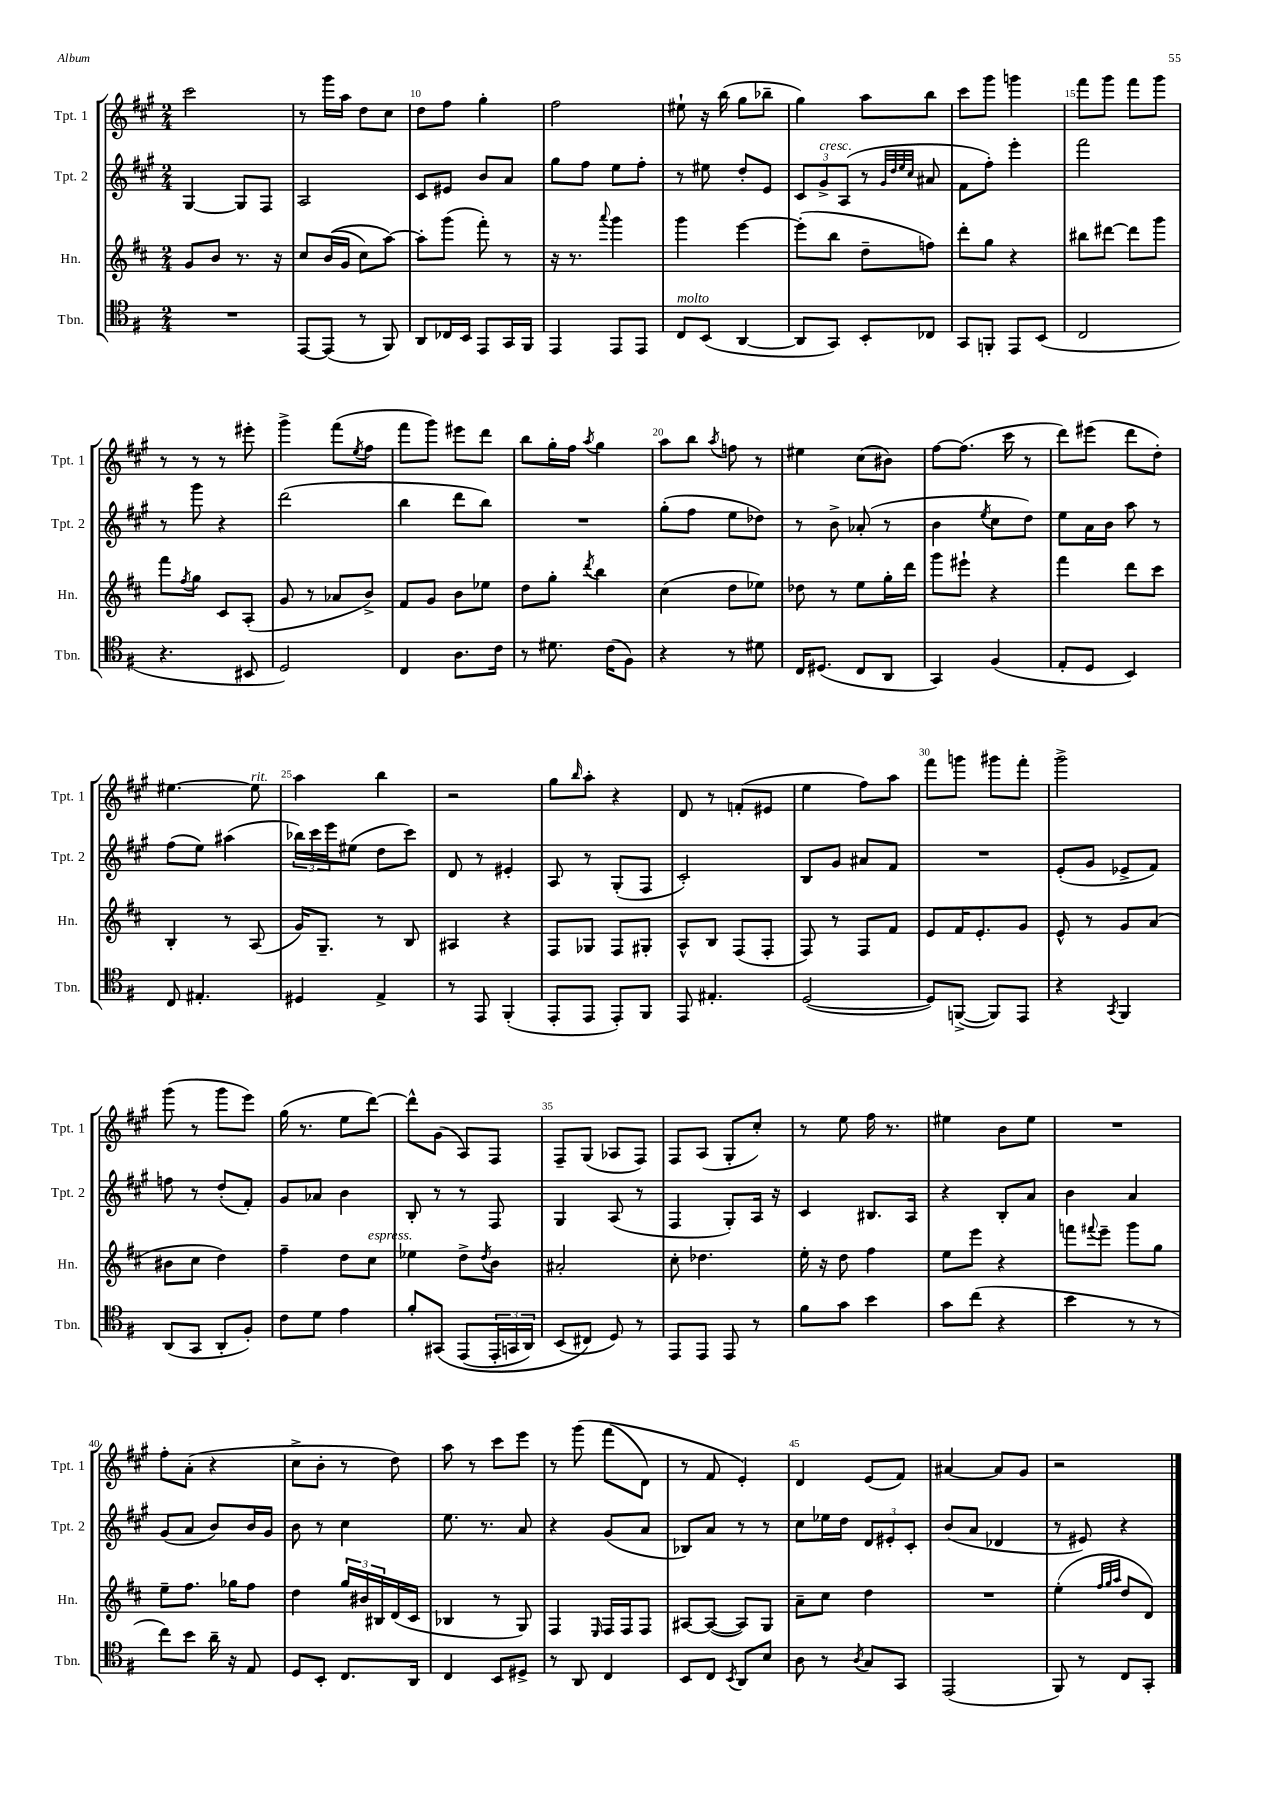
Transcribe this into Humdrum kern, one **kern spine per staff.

**kern	**kern	**kern	**kern
*staff4	*staff3	*staff2	*staff1
*clefC4	*clefG2	*clefG2	*clefG2
*k[f#]	*k[f#c#]	*k[f#c#g#]	*k[f#c#g#]
*M2/4	*M2/4	*M2/4	*M2/4
2r	8g	[4G#	2ccc#
.	8b	.	.
.	8.r	8G#]	.
.	.	8F#	.
.	16r	.	.
=	=	=	=
[8EE	8cc#	2A	8r
(8EE]	&((16b	.	16ggg#
.	16g	.	16aa
8r	8cc#)	.	8dd
8FF#)	[8aa&)	.	8cc#
=	=	=	=
8AA	8aa']	8c#	8dd
16C-	(8ggg	8e#	8ff#
16BB	.	.	.
8EE	8fff#')	8b	4gg#'
16GG	8r	8a	.
16FF#	.	.	.
=	=	=	=
4EE	16r	8gg#	2ff#
.	8.r	.	.
.	.	8ff#	.
.	8qqaaa	.	.
8EE	4ggg	8ee	.
8EE	.	8ff#'	.
=	=	=	=
8C	4ggg	8r	8ee#`
(8BB	.	8ee#	16r
.	.	.	(16bb
[4AA	[4eee	8dd'	8gg#
.	.	8e	8bb-~
=	=	=	=
8AA]	(8eee']	12c#	4gg#)
.	.	12g#^	.
8GG)	8bb	.	.
.	.	(12A	.
8BB'	8dd~	8r	8aa
.	.	32qqg#	.
.	.	32qqdd	.
.	.	32qqee	.
.	.	32qqcc#	.
8C-	8ff)	8a#	8bb
=	=	=	=
8GG	8ddd'	8f#	8ccc#
8FF'	8gg	8ff#')	8ggg#
8EE	4r	4eee'	4ggg
(8BB	.	.	.
=	=	=	=
2C	8bb#	2fff#	8fff#
.	[8ddd#	.	8ggg#
.	8ddd#]	.	8fff#
.	8ggg	.	8ggg#
=	=	=	=
4.r	8fff#	8r	8r
.	8qff#	.	.
.	8gg	8ggg#	8r
.	8c#	4r	8r
8BB#	(8A'	.	8eee#'
=	=	=	=
2D)	8g	(2ddd	4ggg#^
.	8r	.	.
.	8a-	.	(8fff#
.	.	.	8qee
.	8b^)	.	8ff#
=	=	=	=
4C	8f#	4bb	8fff#
.	8g	.	8ggg#)
8.A	8b	8ddd	8eee#
.	8ee-	8bb)	8ddd
16c	.	.	.
=	=	=	=
8r	8dd	2r	8bb
8.d#	8gg'	.	16gg#'
.	.	.	16ff#
.	8qddd	.	8qaa
.	4bb	.	4gg#
(16c	.	.	.
8F#)	.	.	.
=	=	=	=
4r	(4cc#	(8gg#'	8aa
.	.	8ff#	8bb
.	.	.	8qaa
8r	8dd	8ee	8ff
8d#	8ee-)	8dd-)	8r
=	=	=	=
16C	8dd-	8r	4ee#
(8.D#	.	.	.
.	8r	8b^	.
8C	8ee	(8a-'	(8cc#
8AA	16gg'	8r	8b#)
.	16ddd	.	.
=	=	=	=
4GG)	8ggg	4b	[8ff#
.	8eee#`	.	(8.ff#]
.	.	8qee	.
(4F#	4r	8cc#	.
.	.	.	16ccc#
.	.	8dd)	8r
=	=	=	=
8E'	4fff#	8ee	8ddd)
8D	.	16a	(8eee#
.	.	16b	.
4BB)	8ddd	8aa	8ddd
.	8ccc#	8r	8dd')
=	=	=	=
8C	4B'	(8ff#	[4.ee#
4.E#'	.	8ee)	.
.	8r	(4aa#	.
.	(8A	.	8ee#]
=	=	=	=
4D#	16g)	24bb-)	4aa
.	.	24ccc#	.
.	8.G~	.	.
.	.	24eee	.
.	.	(8ee#	.
4E^	8r	8dd	4bb
.	8B	8ccc#)	.
=	=	=	=
8r	4A#	8d	2r
8EE	.	8r	.
(4FF#'	4r	4e#'	.
=	=	=	=
8EE'	8F#	8A	8gg#
.	.	.	16qqbb
8EE	8G-	8r	8aa'
8EE')	8F#	(8G#'	4r
8FF#	8G#'	8F#	.
=	=	=	=
8EE	8A^^	2c#')	8d
4.E#'	8B	.	8r
.	(8F#	.	(8f'
.	8F#'	.	8e#
=	=	=	=
([2D	8F#)	8B	4ee
.	8r	8g#	.
.	8F#	8a#	8ff#)
.	8f#	8f#	8aa
=	=	=	=
8D])	8e	2r	8fff#
([8FF^	16f#	.	8ggg
.	8.e'	.	.
8FF])	.	.	8ggg#
8EE	8g	.	8fff#'
=	=	=	=
4r	8e^^	(8e'	2ggg#^
.	8r	8g#	.
8qGG	.	.	.
4FF#	8g	8e-^	.
.	(8a	8f#)	.
=	=	=	=
(8AA	8b#	8ff	(8ggg#
8GG	8cc#	8r	8r
8AA'	4dd)	(8dd'	8ggg#
8F#')	.	8f#')	8eee)
=	=	=	=
8c	4ff#~	8g#	(16gg#
.	.	.	8.r
8d	.	8a-	.
4e	8dd	4b	8ee
.	8cc#	.	[8ddd)
=	=	=	=
8f#'	4ee-	8B'	8ddd^^]
&(8GG#	.	8r	(8g#
(8EE	8dd^	8r	8A)
.	8qdd	.	.
24EE'	8b	8F#	8F#
24GG	.	.	.
24AA)	.	.	.
=	=	=	=
(8BB	2a#'	4G#	8F#~
8C#&)	.	.	(8G#
8D)	.	(8A	8A-
8r	.	8r	8F#)
=	=	=	=
8EE	8cc#'	4F#	8F#
8EE	4.dd-	.	(8A
8EE	.	8G#')	8G#'
8r	.	16A	8cc#')
.	.	16r	.
=	=	=	=
8f#	16ee'	4c#	8r
.	16r	.	.
8g	8dd	.	8ee
4b	4ff#	8.B#	16ff#
.	.	.	8.r
.	.	16A	.
=	=	=	=
8g	8ee	4r	4ee#
(8cc	8eee	.	.
4r	4r	8B'	8b
.	.	8a	8ee#
=	=	=	=
4b	8fff	4b	2r
.	8qqfff#	.	.
.	8eee~	.	.
8r	8ggg	4a	.
8r	8gg	.	.
=	=	=	=
8cc)	8ee~	(8g#	8ff#'
8b	8.ff#	8a	(8a'
16a~	.	8b)	4r
16r	16gg-	.	.
8E	8ff#	16b	.
.	.	16g#	.
=	=	=	=
8D	4dd	8b	8cc#^
8BB'	.	8r	8b'
8.C	24gg	4cc#	8r
.	24b#	.	.
.	24B#	.	.
.	(16d	.	8dd)
16AA	16c#	.	.
=	=	=	=
4C	4B-	8.ee	8aa
.	.	.	8r
.	.	8.r	.
8BB	8r	.	8ccc#
8D#^	8G)	8a	8eee
=	=	=	=
8r	4F#	4r	8r
8AA	.	.	&(8ggg#
.	16qqE	.	.
4C	16F#	(8g#	(8fff#
.	16F#	.	.
.	8F#	8a	8d)
=	=	=	=
8BB	[8A#	8B-)	8r
8C	(8A#_	8a	8f#
8qBB	.	.	.
8AA	8A#])	8r	4e'&)
8B	8G	8r	.
=	=	=	=
8A	8a~	8cc#	4d
8r	8cc#	16ee-	.
.	.	16dd	.
8qA	.	.	.
8G	4dd	12d	(8e
.	.	12e#'	.
8GG	.	.	8f#)
.	.	12c#'	.
=	=	=	=
(2EE	2r	(8b	[4a#
.	.	8a	.
.	.	4d-	8a#]
.	.	.	8g#
=	=	=	=
8FF#)	(4ee'	8r	2r
8r	.	8e#)	.
.	32qqff#	.	.
.	32qqgg	.	.
.	32qqaa	.	.
8C	8dd	4r	.
8GG'	8d)	.	.
==	==	==	==
*-	*-	*-	*-
